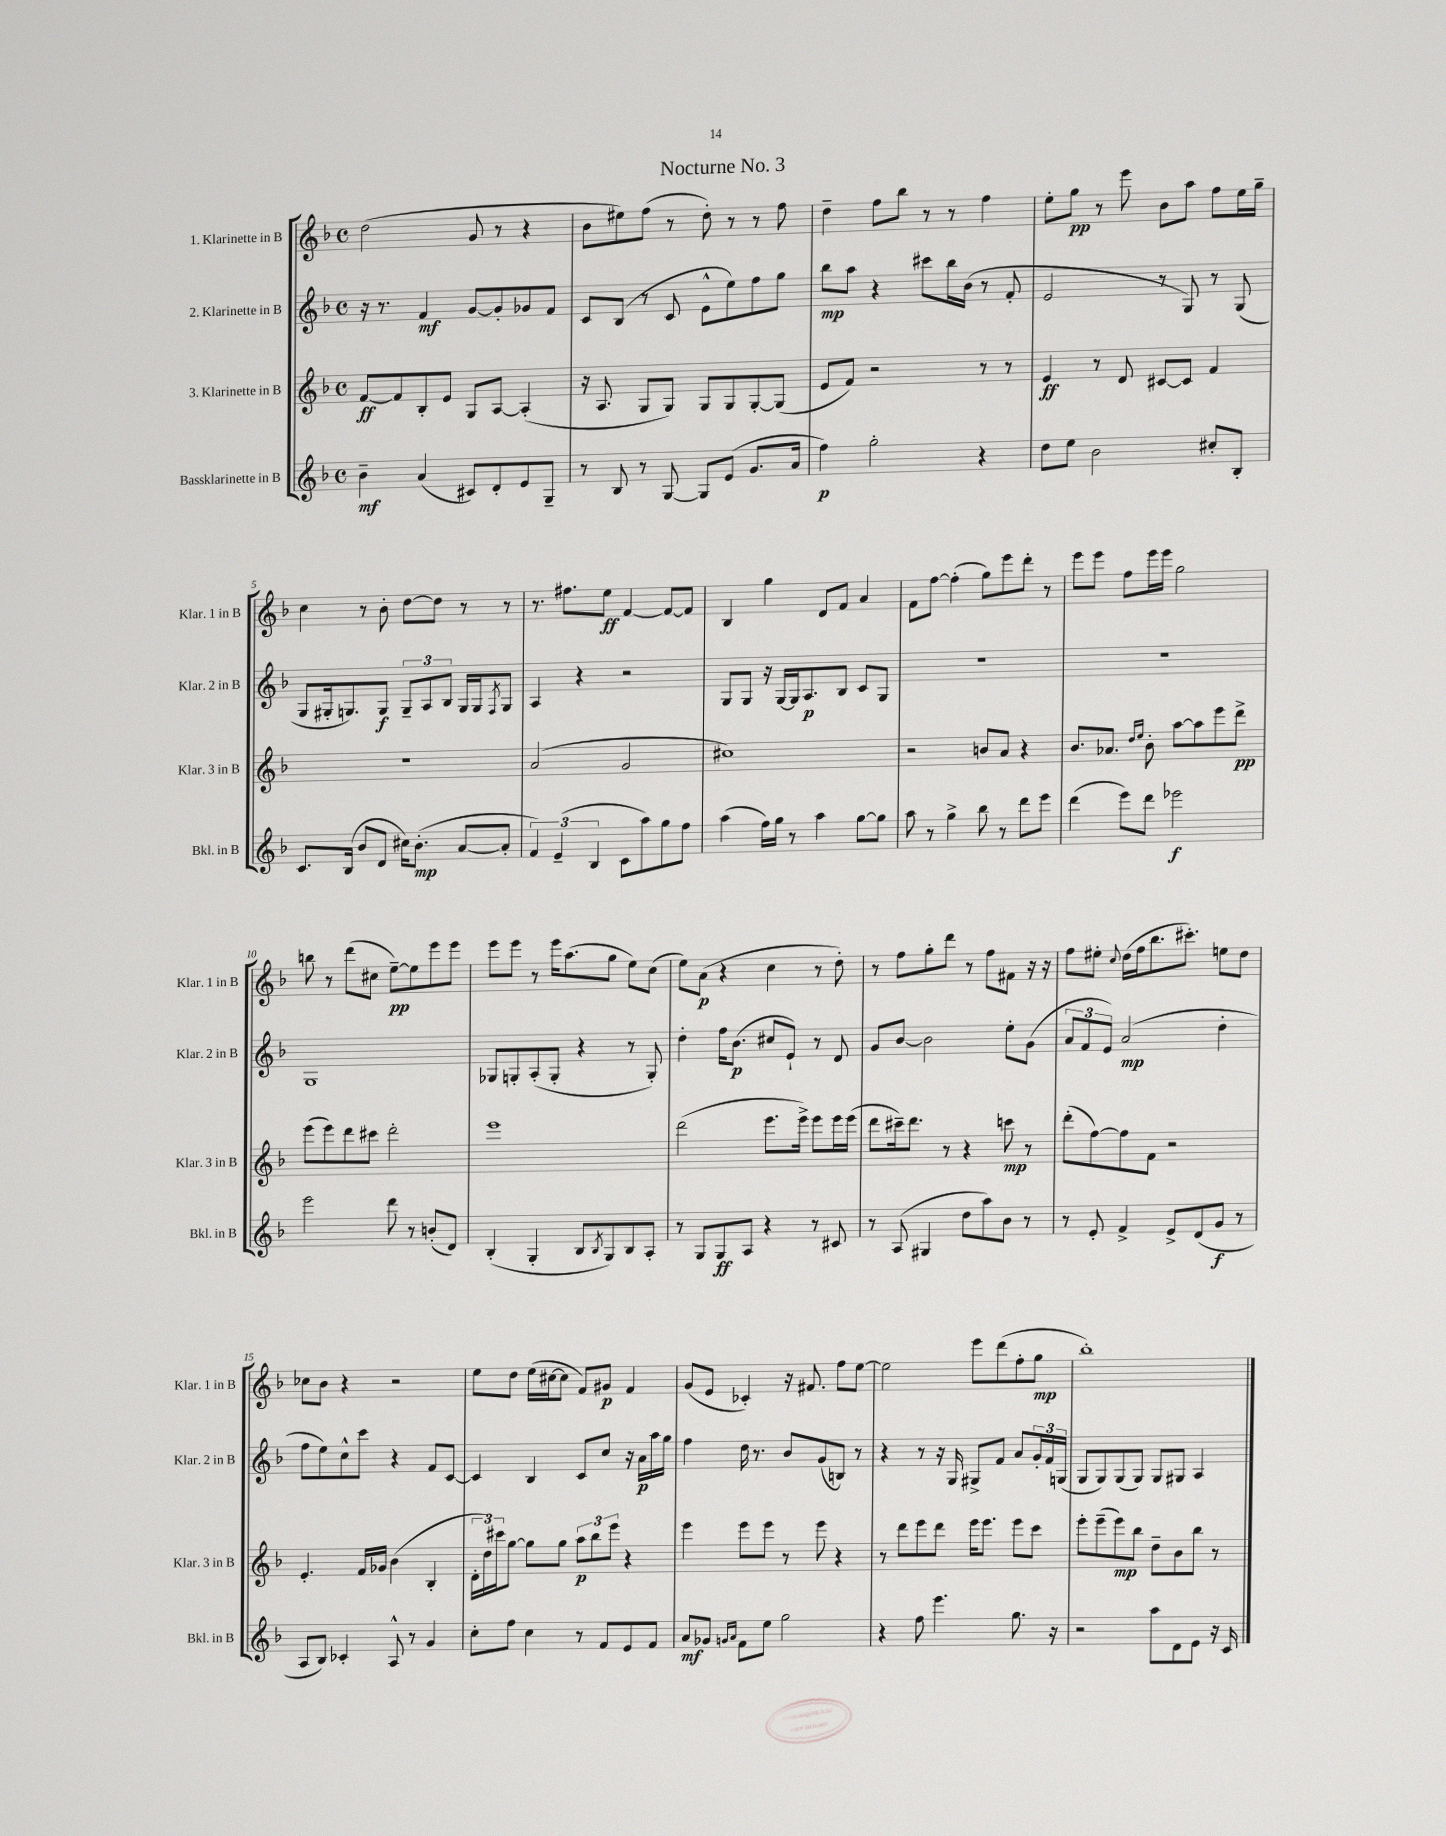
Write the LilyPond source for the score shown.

\header { title = "Nocturne No. 3" }
<<
\new StaffGroup <<
\new Staff = "s0" \with { instrumentName = "1. Klarinette in B" shortInstrumentName = "Klar. 1 in B" } {
    \clef treble \key f \major \defaultTimeSignature \time 4/4
    d''2( g'8 r8 r4 |
    bes'8 eis''8) f''8( r8 d''8-.) r8 r8 f''8 |
    d''4-- f''8 bes''8 r8 r8 f''4 |
    e''8-. g''8\pp r8 e'''8 bes'8 a''8 f''8 e''16 g''16-- |
    c''4 r8 bes'8-. d''8~ d''8 r8 r8 |
    r8. fis''8. e''8\ff f'4~ f'8~ f'8 |
    bes4 g''4 d'8 f'8 a'4 |
    f'8 f''8~ f''4-.( g''8) e'''8 d'''8-. r8 |
    e'''8 e'''8 f''8 e'''16 e'''16 g''2 |
    b''8 r8 d'''8( cis''8 e''8~--\pp) e''8 e'''8 e'''8 |
    e'''8 e'''8 r8 e'''16 a''8.( g''8 e''8) c''8( |
    e''8) a'8\p( r4 c''4 r8 d''8-.) |
    r8 f''8 g''8-. d'''8 r8 f''8 fis'8 r16 r16 |
    f''8 eis''8-. \appoggiatura { c''8 } d''16( f''16 bes''8. cis'''8.-.) e''8 d''8 |
    ces''8 bes'8 r4 r2 |
    e''8 d''8 e''16( cis''16~ cis''8 f'8) gis'8\p f'4 |
    g'8( e'8 ces'4-.) r16 fis'8. f''8 e''8~ |
    e''2 e'''8 d'''8( f''8-. g''8\mp |
    bes''1-.) \bar "|." |
}
\new Staff = "s1" \with { instrumentName = "2. Klarinette in B" shortInstrumentName = "Klar. 2 in B" } {
    \clef treble \key f \major \defaultTimeSignature \time 4/4
    r16 r8. f'4\mf g'8~ g'8-. ges'8 f'8 |
    c'8 bes8( r8 c'8 e'8-^ e''8) f''8 g''8 |
    bes''8\mp a''8 r4 cis'''8 bes''16 bes'16( r8 f'8-. |
    e'2 r8 g8) r8 g8( |
    g8 gis16-. g8.) g8\f \tuplet 3/2 { g8-- a8 bes8 } g16 g16 \acciaccatura { f8 } g8 |
    a4 r4 r2 |
    g8 g8 r16 g16~ g16 a8.\p bes8 c'8 g8 |
    R1 |
    R1 |
    g1 |
    ges8 g8-. a8-.( g8-. r4 r8 g8-.) |
    d''4-. f''16 bes'8.\p( cis''8 e'8-!) r8 d'8 |
    g'8 bes'8~ bes'2 e''8-. g'8( |
    \tuplet 3/2 { a'8 f'8 e'8) } a'2\mp( d''4-. |
    f''8 e''8) c''8-^ c'''8 r4 f'8 c'8~ |
    c'4 bes4 c'8 c''8 r16 a'16\p a''16 g''16 |
    f''4 d''16 r8. bes'8 g'8( b8) r8 |
    r4 r8 r16 g16 gis8-> f'8 a'8 \tuplet 3/2 { g'16-. f'16 g16( } |
    g8 g8) g8( g8) g8 gis8 a4 \bar "|." |
}
\new Staff = "s2" \with { instrumentName = "3. Klarinette in B" shortInstrumentName = "Klar. 3 in B" } {
    \clef treble \key f \major \defaultTimeSignature \time 4/4
    f'8~\ff f'8 bes8-. e'8 g8 a8~ a4-.( |
    r16 a8. g8 g8) g8 g8 g8~-. g8( |
    e'8 f'8) r2 r8 r8 |
    e'4\ff r8 d'8 cis'8~ cis'8 f'4 |
    R1 |
    a'2( g'2 |
    cis''1) |
    r2 b'8 a'8 r4 |
    bes'8. aes'8. \grace { d''16 e''16 } bes'8-. a''8~ a''8 e'''8 d'''8->\pp |
    e'''8( e'''8) d'''8 cis'''8 d'''2-. |
    e'''1 |
    d'''2( e'''8. e'''16->) e'''8 e'''16 e'''16( |
    d'''8 cis'''16--) d'''8. r8 r4 c'''8\mp r8 |
    d'''8-.( f''8~) f''8 f'8 r2 |
    e'4.-. f'16 ges'16 bes'4( bes4-. |
    \tuplet 3/2 { d'16-. d''16) cis'''16 } g''8~ g''8 g''8 \tuplet 3/2 { a''8\p bes''8 e'''8 } r4 |
    e'''4 e'''8 e'''8 r8 e'''8 r4 |
    r8 d'''8 e'''8 d'''8 e'''16 e'''8. e'''8 c'''8 |
    e'''8-. e'''8--( e'''8\mp) bes''8 d''8-- bes'8 bes''8 r8 \bar "|." |
}
\new Staff = "s3" \with { instrumentName = "Bassklarinette in B" shortInstrumentName = "Bkl. in B" } {
    \clef treble \key f \major \defaultTimeSignature \time 4/4
    bes'4--\mf a'4( cis'8) d'8-. e'8 g8-- |
    r8 bes8 r8 g8~ g8 e'8( g'8. a'16 |
    f''4\p) g''2-. r4 |
    d''8 e''8 bes'2 cis''8-. bes8-. |
    c'8. bes16( bes'8 d'8 cis''16) bes'8.-.\mp( a'8~ a'8-. |
    \tuplet 3/2 { f'4) e'4--( bes4 } c'8 a''8) g''8 f''8 |
    a''4( f''16) g''16 r8 a''4 g''8~ g''8 |
    a''8 r8 g''4-> bes''8 r8 d'''8 e'''8 |
    d'''4( e'''8) d'''8 ees'''2\f |
    e'''2 d'''8 r8 b'8-.( d'8) |
    bes4-.( g4-. bes8 \acciaccatura { bes8 } g8) bes8 a8-. |
    r8 g8 g8\ff a8 r4 r8 cis'8 |
    r8 a8( gis4 d''8 a''8) bes'8 r8 |
    r8 e'8-. f'4-> e'8-> d'8( g'8\f r8 |
    a8 bes8) ces'4-. a8-^ r8 g'4 |
    c''8-. f''8 c''4 r8 f'8 e'8 f'8 |
    a'8\mf ges'8 \grace { g'16 a'16 } f'8 e''8 g''2 |
    r4 f''8 e'''4. g''8. r16 |
    r2 a''8 d'8 e'8 r16 c'16 \bar "|." |
}
>>
>>
